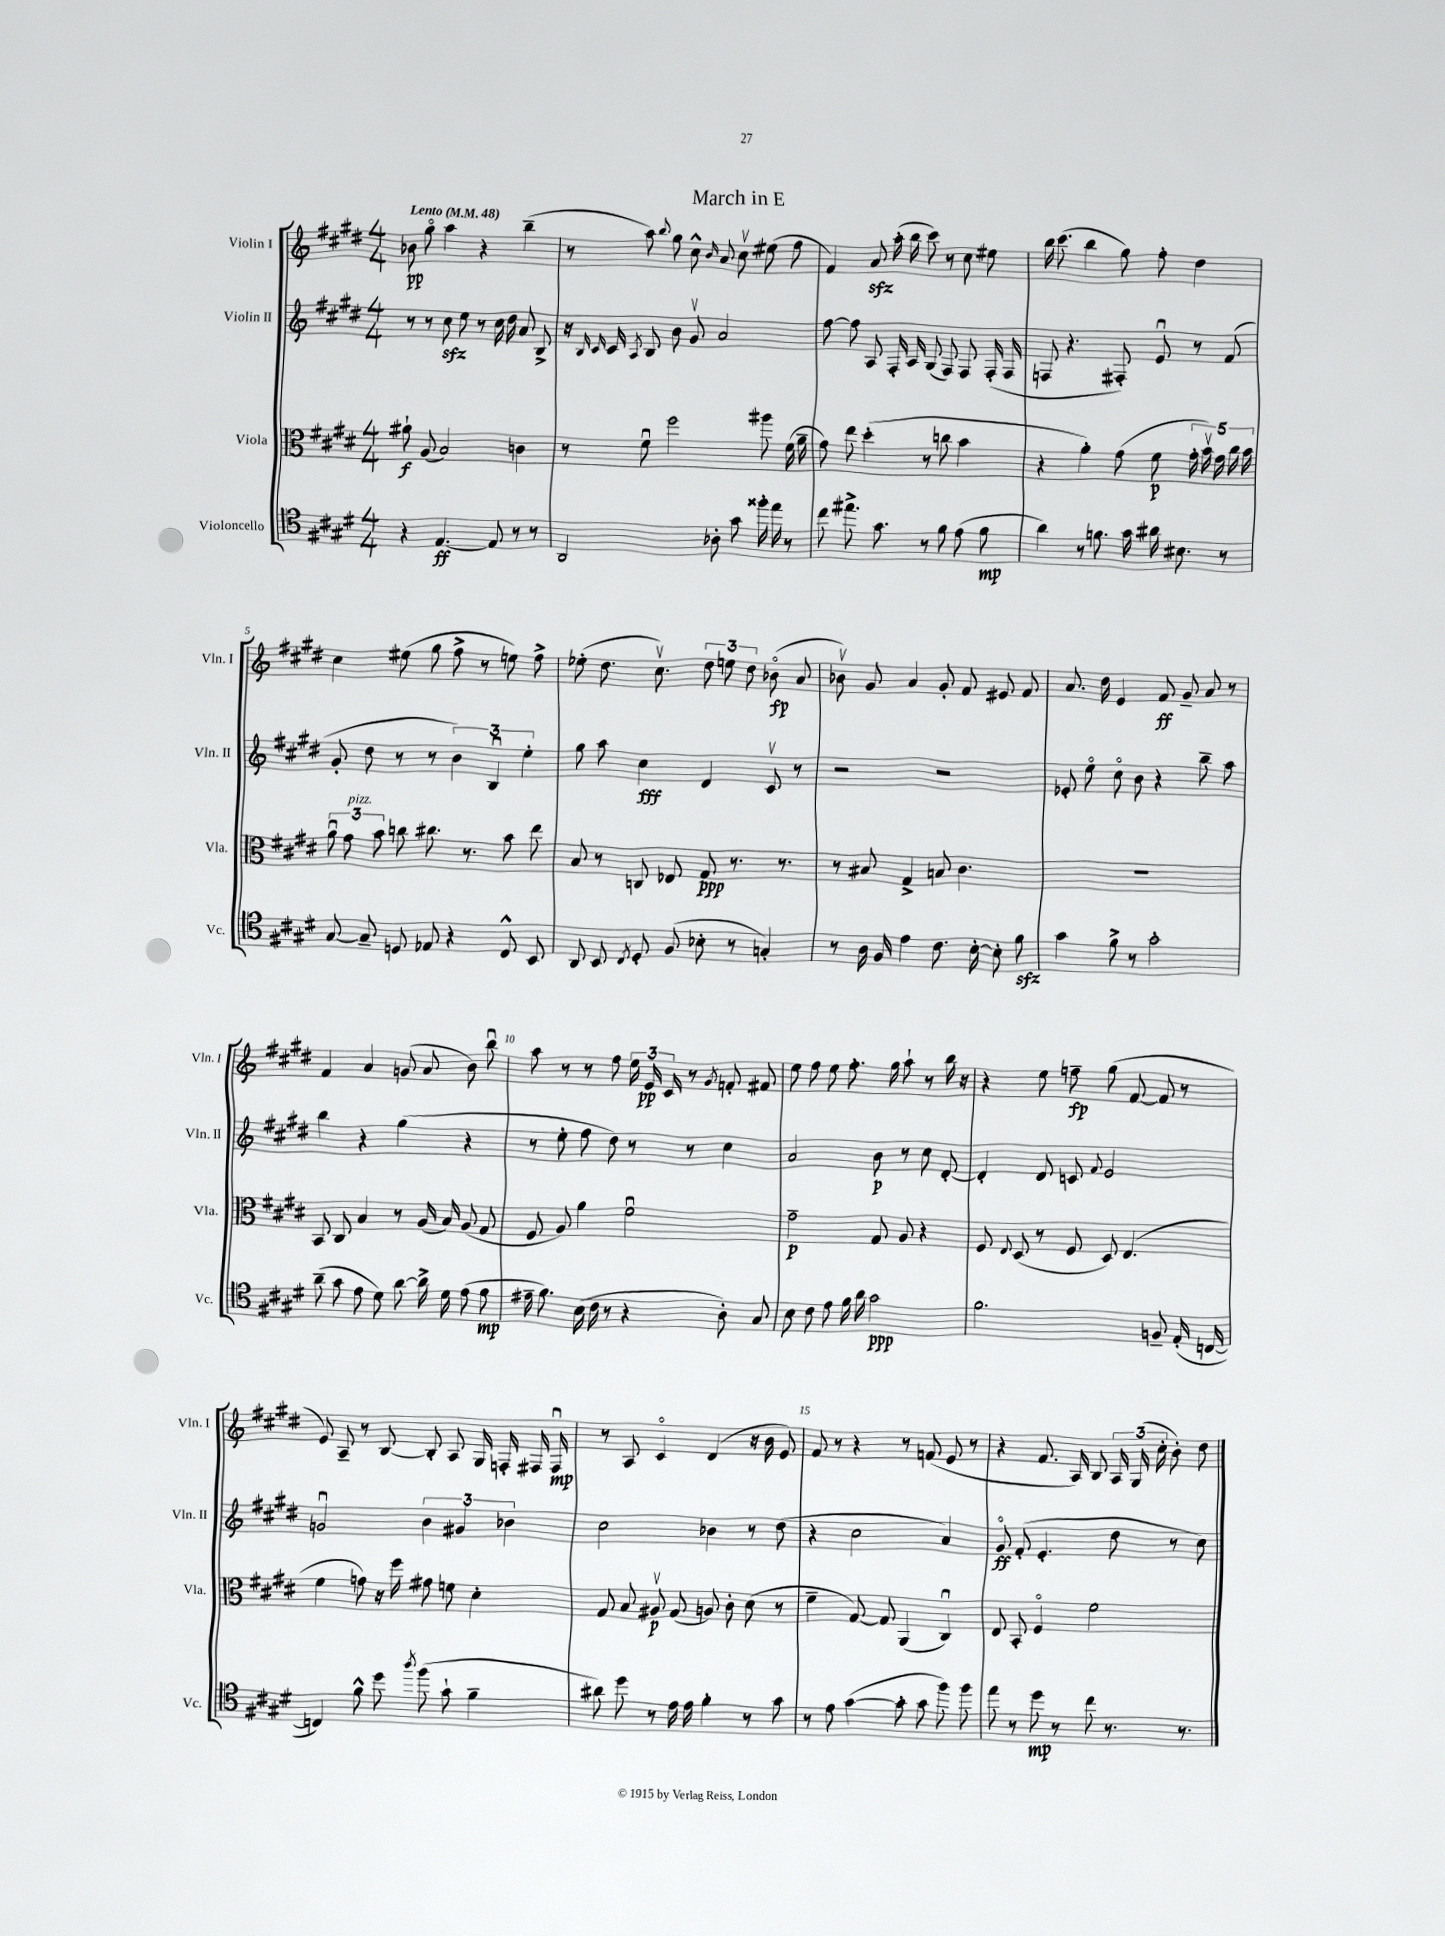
\header { title = "March in E" }
<<
\new StaffGroup <<
\new Staff = "s0" \with { instrumentName = "Violin I" shortInstrumentName = "Vln. I" } {
    \clef treble \key e \major \numericTimeSignature \time 4/4 \tempo "Lento" 4 = 48
    \autoBeamOff bes'8\pp gis''8\flageolet a''4 r4 b''4--( |
    r8 a''8) \appoggiatura { b''8 } gis''8 cis''8-^ \grace { b'16 } a'8 cis''8\upbow eis''8( fis''8 |
    fis'4) a'8\sfz a''16-.( b''16 cis'''8) r8 cis''8 eis''8 |
    b''16 cis'''8.( b''4 gis''8) fis''8-. dis''4 |
    cis''4 eis''8( gis''8 fis''8-> r8 e''8) fis''8-> |
    ees''8-.( dis''8. cis''8.\upbow) \tuplet 3/2 { dis''8 e''8 dis''8 } bes'8\flageolet\fp( a'8 |
    bes'8\upbow) gis'8 a'4 gis'8-. fis'8 eis'8 fis'8 |
    a'8. dis''16 e'4 fis'8\ff gis'8-- a'8 r8 |
    fis'4 a'4 g'8( a'8 b'8) b''8\downbow |
    a''8 r8 r8 fis''8 \tuplet 3/2 { e''16 e'16\pp cis'16 } r8 \acciaccatura { gis'8 } f'8-. fis'8 |
    e''8 fis''8 e''8 fis''8.-. gis''16 a''8-! r8 b''16 r16 |
    r4 e''8 f''8--\fp gis''8( fis'8~ fis'8 r8 |
    e'8) a8-- r8 b8~ b8-. a8 gis16 f16-. fis16 fis16\downbow\mp |
    r8 a8 cis'4\flageolet dis'4( r16 b'16 e'8) |
    fis'8 r8 r4 r8 f'8( e'8 r8 |
    r4 fis'8. a16) b8 \tuplet 3/2 { a16 gis16( cis''16-. } b'8-.) dis''8 \bar "|." |
}
\new Staff = "s1" \with { instrumentName = "Violin II" shortInstrumentName = "Vln. II" } {
    \clef treble \key e \major \numericTimeSignature \time 4/4
    \autoBeamOff r8 r8 cis''8\sfz e''8 r8 cis''16 dis''16 a'8 b8-> |
    r16 \grace { b16 cis'16 } cis'16 \acciaccatura { a8 } b8 b'8 gis'8\upbow a'2 |
    fis''8~ fis''8 a8 fis16-. a16 gis8( fis8) fis8 fis16-.( fis16 |
    f8 r4. fis8-.) e'8\downbow r8 fis'8( |
    gis'8-. dis''8 r8 r8 \tuplet 3/2 { b'4) b4\downbow e''4-. } |
    gis''8 a''8 cis''4\fff dis'4 cis'8\upbow r8 |
    r2 r2 |
    ees'8-. e''8\flageolet cis''8\flageolet b'8 r4 b''8-- a''8 |
    b''4 r4 gis''4( r4 |
    r8 e''8-. fis''8 dis''8) r8 r8 cis''4 |
    a'2 b'8\p r8 cis''8 dis'8~-. |
    dis'4-. dis'8 c'8 \appoggiatura { fis'8 } e'2 |
    g'2\downbow \tuplet 3/2 { b'4 gis'4 bes'4 } |
    cis''2 bes'4 r8 dis''8( |
    r4 cis''2 a'4) |
    gis'8\flageolet\ff fis'8-.( e'4.-. dis''8 r8 cis''8) \bar "|." |
}
\new Staff = "s2" \with { instrumentName = "Viola" shortInstrumentName = "Vla." } {
    \clef alto \key e \major \numericTimeSignature \time 4/4
    \autoBeamOff ais'8-!\f a8( b2) c'4 |
    r8 fis'8\downbow fis''2 ais''8 fis'16( a'16-- |
    gis'8) e''8 dis''4-.( r8 c''8 b'4 |
    r4 a'4-.) gis'8( fis'8\p \tuplet 5/4 { gis'16-. b'16\upbow) gis'16 cis''16 b'16 } |
    \tuplet 3/2 { a'8\downbow gis'8^\markup { \italic "pizz." } b'8 } c''8 cis''8. r8. b'8 e''8 |
    b8 r8 c8 ees8 gis8\ppp r8. r8. |
    r8 bis8 gis4-> b8 cis'4. |
    R1 |
    b,8 cis8 b4 r8 a16( b16) a8( gis8 |
    fis8 a8) a'4 fis'2\downbow |
    gis'2--\p gis8 a8 r4 |
    fis8 \appoggiatura { e8 } dis8( r8 fis8 dis8) e4.( |
    fis'4 g'8) r16 fis''16 gis'8 f'8 dis'4-. |
    gis8 b8 ais8\upbow\p gis8( a8) cis'8-. dis'8( r8 |
    fis'4-- gis8~) gis8 a,4( cis4\downbow) |
    e8 b,8-. fis4\flageolet fis'2 \bar "|." |
}
\new Staff = "s3" \with { instrumentName = "Violoncello" shortInstrumentName = "Vc." } {
    \clef tenor \key e \major \numericTimeSignature \time 4/4
    \autoBeamOff r4 e4.~\ff e8 r8 r8 |
    a,2 aes8-. gis'8 fisis''16-. e''16 r8 |
    cis''8 eis''8.-> gis'8. r8 fis'8 e'8( fis'8\mp |
    a'4) r8 f'8. gis'16 ais'16 bis8. r8 |
    gis8~ gis8-- d8 ees8 r4 cis8-^ b,8 |
    a,8 b,8 \acciaccatura { cis8 } dis8-. fis8( bes8-. r8 g4-.) |
    r8 a16 fis16 e'4 cis'8. b16~-. b8-. fis'8\sfz |
    gis'4 fis'8-> r8 gis'2-. |
    a'8--( gis'8 e'8 dis'8) a'8~ a'16-> dis'16 e'8( fis'8\mp |
    eis'16-- fis'8.) b16( cis'16 r8 r4 a8-.) gis8 |
    b8 cis'8 e'8 fis'16 a'16 gis'2\ppp |
    fis'2. f8-- e16-.( c16~ |
    c4) fis'8-^ dis''8 \acciaccatura { a''8 } fis''8( gis'8-! fis'4-- |
    ais'8) dis''8 r8 e'16 e'16 fis'4-. r8 gis'8 |
    r8 e'8 gis'4~( gis'8-. gis'8 fis''8) fis''8 |
    e''8 r8 dis''8\mp r8 cis''8 r8. r8. \bar "|." |
}
>>
>>
\layout { \context { \Score \override BarNumber.break-visibility = ##(#f #t #t) barNumberVisibility = #(every-nth-bar-number-visible 5) } }
